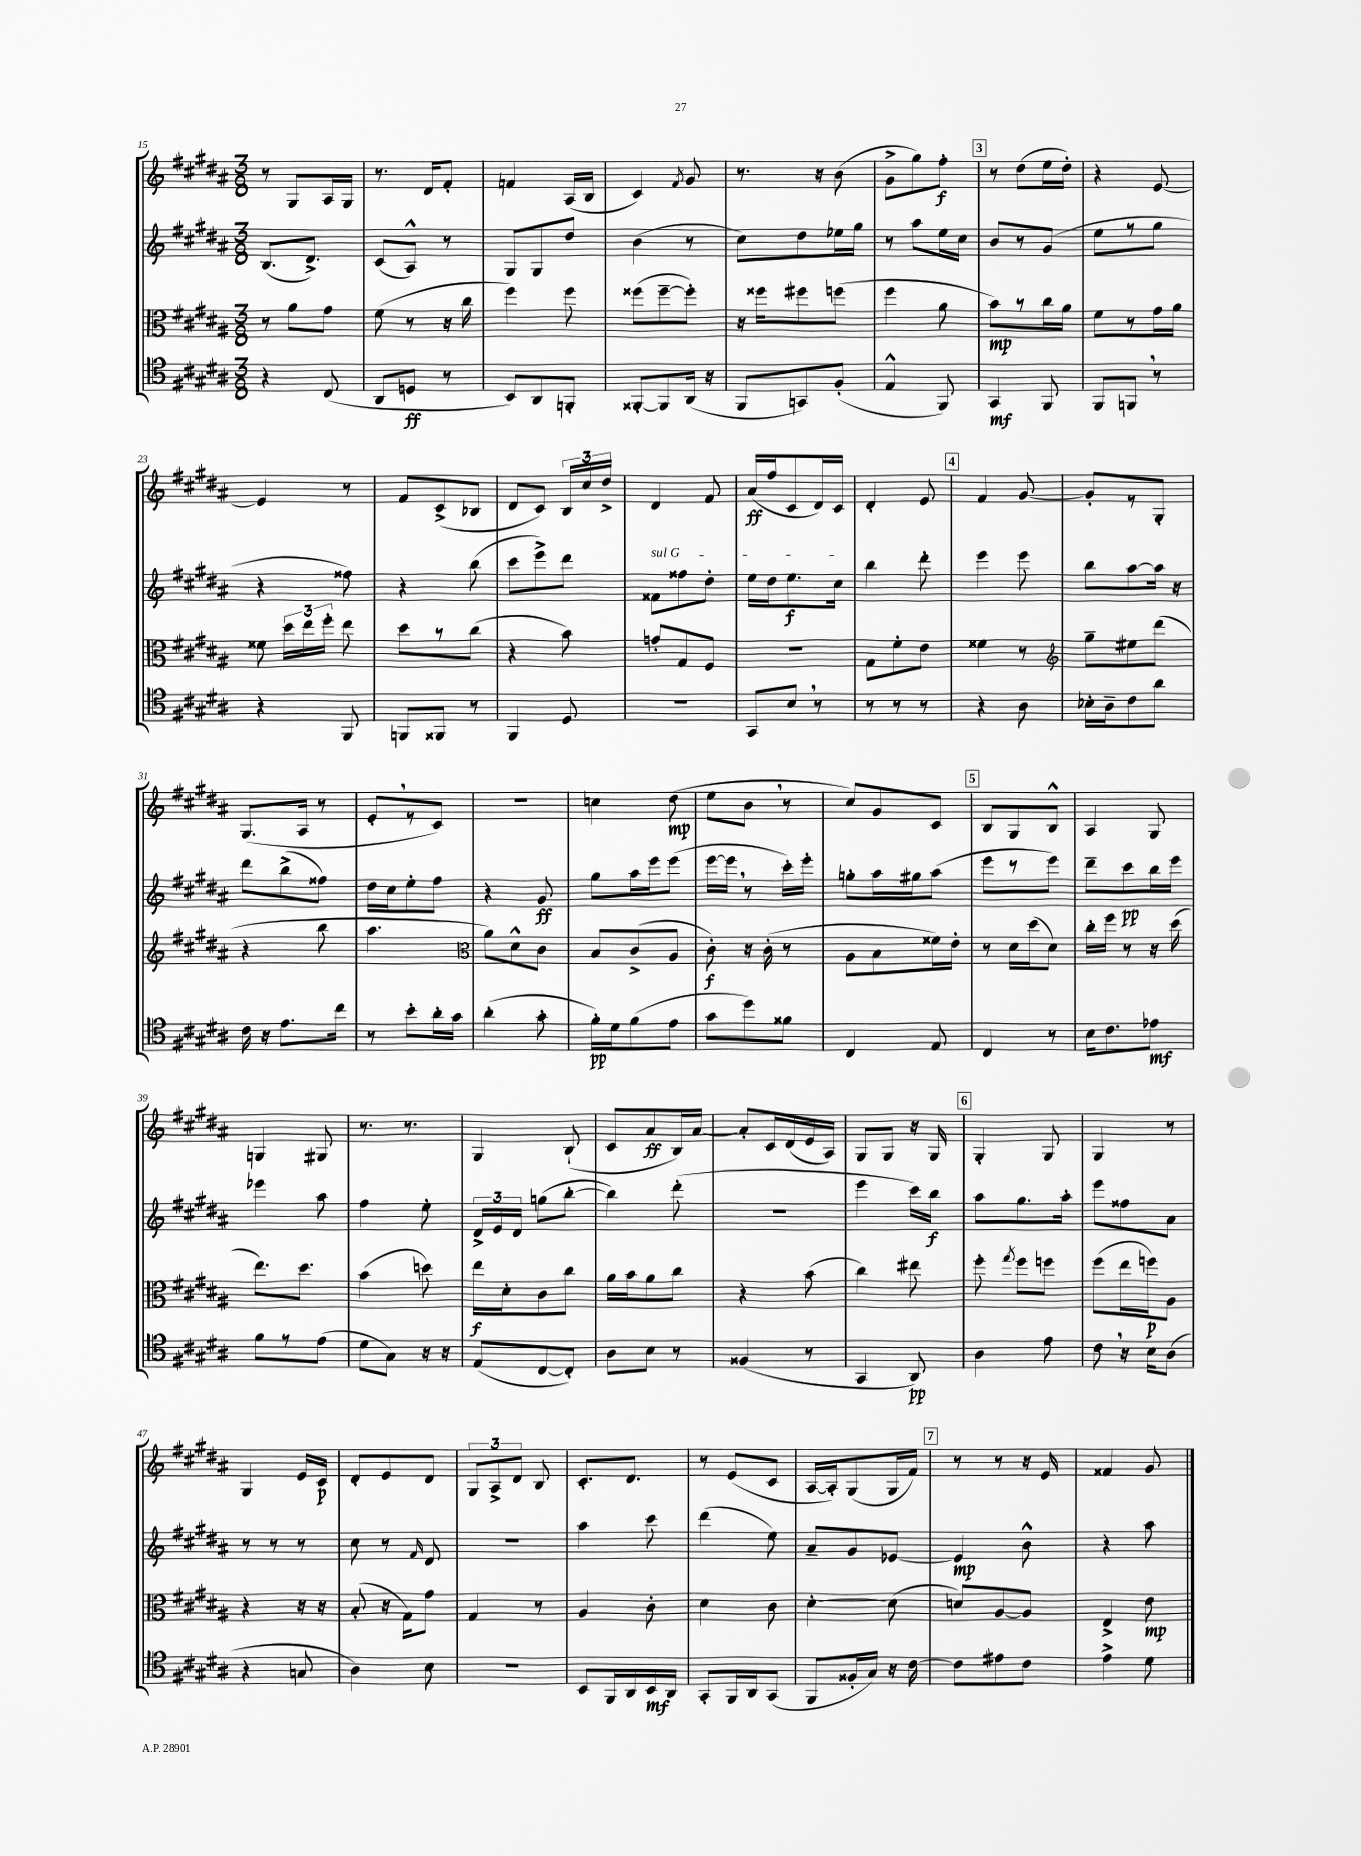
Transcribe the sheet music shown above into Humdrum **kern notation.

**kern	**kern	**kern	**kern
*staff4	*staff3	*staff2	*staff1
*clefC4	*clefC3	*clefG2	*clefG2
*k[f#c#g#d#a#]	*k[f#c#g#d#a#]	*k[f#c#g#d#a#]	*k[f#c#g#d#a#]
*M3/8	*M3/8	*M3/8	*M3/8
4r	8r	(8.B/L	8r
.	8a#\L	.	8G#/L
.	.	8.d#^/J)	.
(8C#/	8g#\J	.	16A#/L
.	.	.	16G#/JJ
=	=	=	=
8AA#/L	(8f#\	(8c#/L	8.r
8D/J	8r	8A#^^/J)	.
.	.	.	16d#/LK
8r	16r	8r	8f#'/J
.	16cc#\	.	.
=	=	=	=
8BB/L)	4ff#\)	8G#/L	4f/
8AA#/	.	8G#/	.
8FF'/J	8ff#\	8dd#/J	(16A#/LL
.	.	.	16B/JJ
=	=	=	=
[8FF##'/L	(8ff##\L	(4b\	4c#/)
8FF##/]	[8ff##~\	.	.
.	.	.	8qf#/
(16AA#/Jk	8ff##'\]J)	8r	8g#/
16r	.	.	.
=	=	=	=
8FF#/L	16r	8cc#\L)	8.r
.	16ff##\LK	.	.
8GG/)	8ff#\	8dd#\	.
.	.	.	16r
(8F#'/J	(8ff\J	16ee-\L	(8b\
.	.	16gg#\JJ	.
=	=	=	=
4E^^/	4ff#\	8r	8g#^\L
.	.	8aa#\L	8gg#\)
8FF#/)	8a#\	16ee\L	8ff#'\J
.	.	16cc#\JJ	.
=	=	=	=
4GG#/	8b\L)	8b/L	8r
.	8r	8r	(8dd#\L
8FF#/	16cc#\L	(8g#/J	16ee\L
.	16a#\JJ	.	16dd#'\JJ)
=	=	=	=
8FF#/L	8f#\L	8ee\L	4r
8FF/J	8r	8r	.
8r	16g#\L	8gg#\J	[8e/
.	16a#\JJ	.	.
=	=	=	=
4r	8f##\	4r	4e/]
.	24dd#\LL	.	.
.	24ee\	.	.
.	24ff#'\JJ	.	.
8FF#/	8ee\	8ff##\)	8r
=	=	=	=
8FF/L	8dd#\L	4r	8f#/L
8FF##/J	8r	.	(8c#^/
8r	(8cc#\J	(8bb\	8B-/J
=	=	=	=
4FF#/	4r	8ccc#\L	8d#/L
.	.	8eee^\)	8c#/J)
8D#/	8b\)	8ddd#\J	24B/LL
.	.	.	24cc#/
.	.	.	24dd#^/JJ
=	=	=	=
4.r	8g'/L	8f##\L	4d#/
.	8G#/	8ff##\	.
.	8F#/J	8dd#'\J	8f#/
=	=	=	=
8GG#/L	4.r	16ee\LL	(16a#/LL
.	.	16dd#\J	16ff#/J
8B/J	.	8.ee\	8c#/
8r	.	.	16d#/L)
.	.	16cc#\Jk	16c#/JJ
=	=	=	=
8r	8G#\L	4bb\	4d#'/
8r	8f#'\	.	.
8r	8e\J	8ddd#'\	8e/
=	=	=	=
4r	4f##\	4eee\	4f#/
8A#\	8r	8eee\	[8g#/
=	=	=	=
*	*clefG2	*	*
16B-'\LL	8gg#~\L	8bb\L	8g#'/]L
16A#~\J	.	.	.
8c#\	8ee#\	[8aa#\	8r
8a#\J	(8ddd#\J	16aa#\]Jk	8G#'/J
.	.	16r	.
=	=	=	=
16c#\	4r	8ddd#\L	(8.G#/L
16r	.	.	.
8.e\L	.	(8bb^\	.
.	.	.	16A#/Jk
.	8bb\	8ff##\J)	8r
16cc#\Jk	.	.	.
=	=	=	=
8r	4.aa#\	16dd#\LL	8e'/L
.	.	16cc#\J	.
8b'\L	.	8ee'\	8r
16a#'\L	.	8ff#\J	8c#/J)
16g#\JJ	.	.	.
=	=	=	=
*	*clefC3	*	*
(4a#'\	8a#\L)	4r	4.r
.	8d#^^\	.	.
8g#'\	8c#\J	8g#/	.
=	=	=	=
16f#'\LL)	8B/L	8gg#\L	4cc\
16d#\J	.	.	.
(8f#\	(8c#^/	16aa#\L	.
.	.	16eee\J	.
8e\J	8A#/J	(8eee\J	(8dd#\
=	=	=	=
8g#\L	8c#'\)	[16eee\LL	8ee\L
.	.	16eee\]JJ	.
8dd#\)	16r	8r	8b\J
.	(16c#'\	.	.
8f##\J	8r	16ccc#'\LL)	8r
.	.	16eee'\JJ	.
=	=	=	=
4C#/	8A#\L	8gg'\L	8cc#/L)
.	8B\	16aa#\L	8g#/
.	.	16gg#\J	.
8E/	16f##\L)	(8aa#\J	8c#/J
.	16e'\JJ	.	.
=	=	=	=
4C#/	8r	8eee\L	8B/L
.	16d#\LL	8r	8G#/
.	(16dd#\J	.	.
8r	8d#\J)	8eee\J)	8B^^/J
=	=	=	=
16B\LK	16cc#'\LL	8ddd#~\L	4A#/
8.c#\	16ff#\JJ	.	.
.	8r	8ccc#\	.
8e-\J	16r	16bb\L	8G#/
.	(16dd#\	16eee\JJ	.
=	=	=	=
8f#\L	8.ee\L)	4eee-\	4G/
8r	.	.	.
.	8.dd#\J	.	.
(8e\J	.	8aa#\	8G#/
=	=	=	=
8d#\L	(4b\	4ff#\	8.r
8G#\J)	.	.	.
.	.	.	8.r
16r	8dd\)	8ee'\	.
16r	.	.	.
=	=	=	=
(8E/L	16ee\LL	24d#^/LL	4G#/
.	.	24e/	.
.	16d#'\J	.	.
.	.	24d#/JJ	.
[8C#/	8c#\	(8gg\L	.
8C#'/]J)	8cc#\J	[8bb'\J	(8B`/
=	=	=	=
8A#\L	16a#\LL	4bb\])	8c#/L
.	16b\J	.	.
8B\J	8a#\	.	8a#/
8r	8cc#\J	(8ddd#'\	16B/L)
.	.	.	[16a#/JJ
=	=	=	=
(4F##/	4r	4.r	8a#'/]L
.	.	.	16c#/L
.	.	.	(16d#/
8r	(8b\	.	16e/
.	.	.	16A#/JJ)
=	=	=	=
4GG#/	4cc#\)	4eee\	8G#/L
.	.	.	8G#/J
8AA#/)	8ee#\	16ccc#\LL)	16r
.	.	16bb\JJ	16G#/
=	=	=	=
4A#\	8ff#'\	8aa#\L	4G#'/
.	8qgg#/	.	.
.	8ff#\L	8.gg#\	.
8e\	8ff\J	.	8G#/
.	.	16aa#'\Jk	.
=	=	=	=
8c#\	(8ff#\L	8eee\L	4G#/
16r	16ee\L	8ff##\	.
16B\LK	16ff\J)	.	.
(8A#\J	8A#\J	8a#\J	8r
=	=	=	=
4r	4r	8r	4G#/
.	.	8r	.
8G/	16r	8r	16e/LL
.	16r	.	16c#/JJ
=	=	=	=
4A#\)	(8B'/	8cc#\	8d#'/L
.	16r	8r	8e/
.	16G#\LK)	.	.
.	.	16qqf#/	.
8B\	8g#\J	8d#/	8d#/J
=	=	=	=
4.r	4G#/	4.r	12G#/L
.	.	.	12A#^/
.	.	.	12d#/J
.	8r	.	8B/
=	=	=	=
8BB/L	4A#/	4aa#\	8.c#'/L
16FF#/L	.	.	.
16AA#/	.	.	8.d#/J
16BB/	8c#'\	8ccc#\	.
16AA#/JJ	.	.	.
=	=	=	=
8GG#'/L	4d#\	(4ddd#\	8r
16FF#/L	.	.	(8e/L
16AA#/J	.	.	.
(8GG#/J	8c#\	8ee\)	8c#/J
=	=	=	=
8FF#/L	[4d#'\	8a#~/L	[16A#/LL
.	.	.	16A#'/]J)
16F##'/L	.	8g#/	(8G#/
16G#/JJ)	.	.	.
16r	(8d#\]	[8e-/J	16G#/L
[16c#\	.	.	16f#/JJ)
=	=	=	=
8c#\]L	8d/L)	4e-/]	8r
8e#\	[8A#/	.	8r
8c#\J	8A#/]J	8b^^\	16r
.	.	.	16e/
=	=	=	=
4e^\	4E^/	4r	4f##/
8d#\	8e\	8aa#\	8g#/
==	==	==	==
*-	*-	*-	*-
